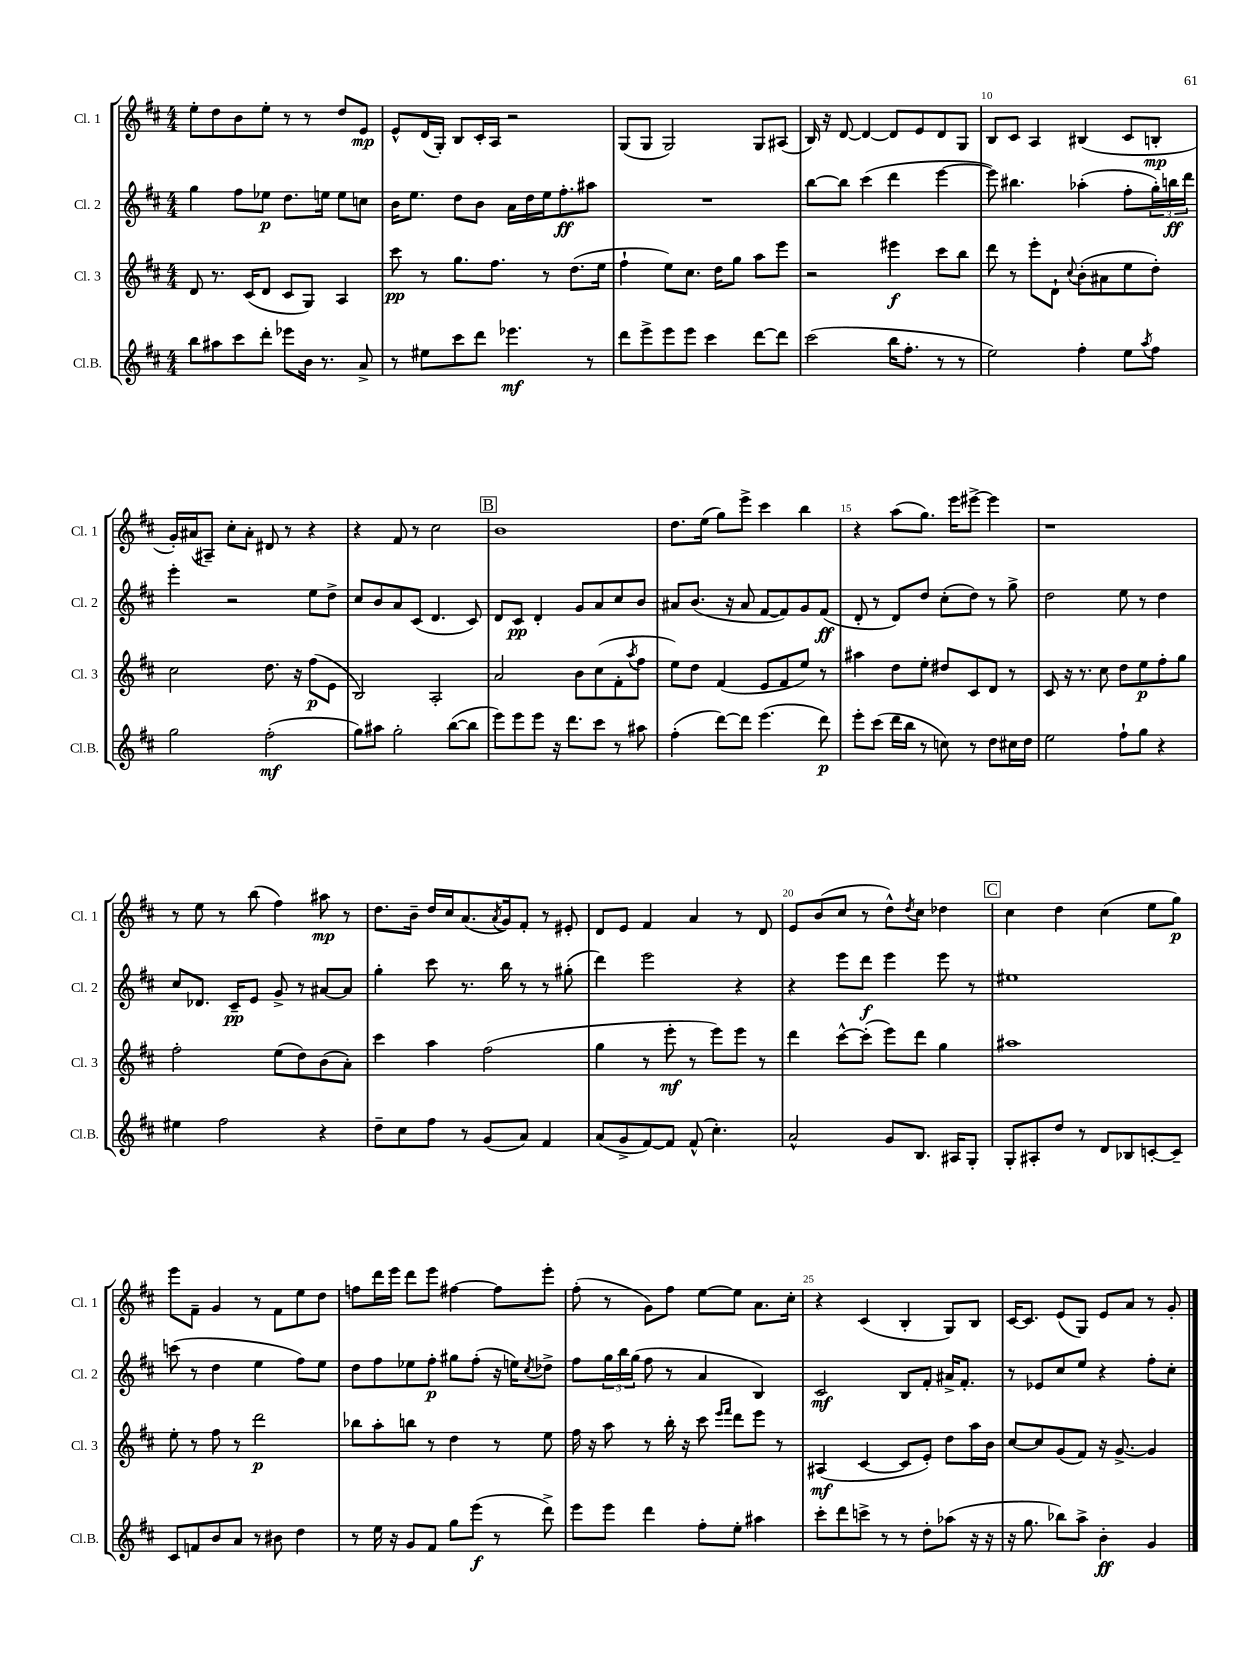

**kern	**dynam	**kern	**dynam	**kern	**dynam	**kern	**dynam
*part4	*part4	*part3	*part3	*part2	*part2	*part1	*part1
*staff4	*staff4	*staff3	*staff3	*staff2	*staff2	*staff1	*staff1
*I"Cl.B.	*	*I"Cl. 3	*	*I"Cl. 2	*	*I"Cl. 1	*
*I'Cl.B.	*	*I'Cl. 3	*	*I'Cl. 2	*	*I'Cl. 1	*
*clefG2	*	*clefG2	*	*clefG2	*	*clefG2	*
*k[f#c#]	*	*k[f#c#]	*	*k[f#c#]	*	*k[f#c#]	*
*M4/4	*	*M4/4	*	*M4/4	*	*M4/4	*
=6	=6	=6	=6	=6	=6	=6	=6
8bb\L	.	8d/	.	4gg\	.	8ee'\L	.
8aa#X\	.	8.r	.	.	.	8dd\	.
8ccc#\	.	.	.	8ff#\L	.	8b\	.
.	.	(16c#/KL	.	.	.	.	.
8ddd'\J	.	8d/J	.	8ee-X\J	p	8ee'\J	.
8eee-X\L	.	8c#/L	.	8.dd\L	.	8r	.
16b\Jk	.	8G/J)	.	.	.	8r	.
8.r	.	.	.	16een\Jk	.	.	.
.	.	4A/	.	8ee\L	.	8dd/L	.
8a^/	.	.	.	8ccn\J	.	8e/J	mp
=7	=7	=7	=7	=7	=7	=7	=7
8r	.	8ccc#\	pp	16b\KL	.	8e^^/L	.
.	.	.	.	8.ee\J	.	.	.
8ee#X\L	.	8r	.	.	.	(16d/L	.
.	.	.	.	.	.	16G'/JJ)	.
8ccc#\	.	8.gg\L	.	8dd\L	.	8B/L	.
8ddd\J	.	.	.	8b\J	.	16c#'/L	.
.	.	8.ff#\J	.	.	.	16A/JJ	.
4.eee-X\	mf	.	.	16a\LL	.	2r	.
.	.	.	.	16dd\	.	.	.
.	.	8r	.	16ee\J	.	.	.
.	.	.	.	8.ff#'\	ff	.	.
.	.	(8.dd\L	.	.	.	.	.
8r	.	.	.	8aa#X\J	.	.	.
.	.	16ee\Jk	.	.	.	.	.
=8	=8	=8	=8	=8	=8	=8	=8
8ddd\L	.	4ff#`\	.	1r	.	(8G/L	.
8eee^\	.	.	.	.	.	8G/J	.
8eee\	.	8ee\L)	.	.	.	2G/)	.
8eee\J	.	8.cc#\J	.	.	.	.	.
4ccc#\	.	.	.	.	.	.	.
.	.	16dd\KL	.	.	.	.	.
.	.	8gg\J	.	.	.	.	.
[8ddd\L	.	8aa\L	.	.	.	8G/L	.
8ddd\J]	.	8eee\J	.	.	.	(8A#X/J	.
=9	=9	=9	=9	=9	=9	=9	=9
(2ccc#\	.	2r	.	[8bb\L	.	16B/)	.
.	.	.	.	.	.	16r	.
.	.	.	.	8bb\J]	.	[8d/	.
.	.	.	.	(4ccc#\	.	4d/_	.
16bb\KL	.	4eee#X\	f	4ddd\	.	8d/L]	.
8.ff#'\J	.	.	.	.	.	.	.
.	.	.	.	.	.	8e/	.
8r	.	8ccc#\L	.	[4eee\	.	8d/	.
8r	.	8bb\J	.	.	.	8G/J	.
=10	=10	=10	=10	=10	=10	=10	=10
2ee\)	.	8ddd\	.	8eee\])	.	8B/L	.
.	.	8r	.	4.bb#X\	.	8c#/J	.
.	.	8eee'\L	.	.	.	4A/	.
.	.	8d`\J	.	.	.	.	.
.	.	8qqcc#/	.	.	.	.	.
4ff#'\	.	(8b'\L	.	(4aa-X'\	.	(4B#X/	.
.	.	8a#X\	.	.	.	.	.
8ee\L	.	8ee\	.	8ff#'\L	.	8c#/L	.
8qaa/	.	.	.	.	.	.	.
8ff#\J	.	8dd'\J)	.	24gg'\L)	.	8Bn'/J	mp
.	.	.	.	24bbn\	ff	.	.
.	.	.	.	24ddd\JJ	.	.	.
!!LO:LB:g=z
=11	=11	=11	=11	=11	=11	=11	=11
2gg\	.	2cc#\	.	4eee'\	.	16g'/LL)	.
.	.	.	.	.	.	(16a#X/J	.
.	.	.	.	.	.	8A#X~/J)	.
.	.	.	.	2r	.	8cc#'\L	.
.	.	.	.	.	.	8a#'\J	.
(2ff#'\	mf	8.dd\	.	.	.	8d#X/	.
.	.	.	.	.	.	8r	.
.	.	16r	.	.	.	.	.
.	.	(8ff#\L	p	8ee\L	.	4r	.
.	.	8e\J	.	8dd^\J	.	.	.
=12	=12	=12	=12	=12	=12	=12	=12
8gg\L)	.	2B/)	.	8cc#/L	.	4r	.
8aa#X\J	.	.	.	8b/	.	.	.
2gg'\	.	.	.	8a/	.	8f#/	.
.	.	.	.	(8c#/J	.	8r	.
.	.	2A'/	.	4.d/	.	2cc#\	.
([8bb\L	.	.	.	.	.	.	.
8bb\J]	.	.	.	8c#/)	.	.	.
!!LO:REH:place=s1:t=B
=13	=13	=13	=13	=13	=13	=13	=13
8eee\L)	.	2a/	.	8d/L	.	1b	.
8eee\	.	.	.	8c#/J	pp	.	.
8eee\J	.	.	.	4d'/	.	.	.
16r	.	.	.	.	.	.	.
8.ddd\L	.	.	.	.	.	.	.
.	.	8b\L	.	8g/L	.	.	.
8ccc#\J	.	(8cc#\	.	8a/	.	.	.
8r	.	8f#'\	.	8cc#/	.	.	.
.	.	8qaa/	.	.	.	.	.
8aa#X\	.	8ff#\J	.	8b/J	.	.	.
=14	=14	=14	=14	=14	=14	=14	=14
(4ff#'\	.	8ee\L)	.	8a#X/L	.	8.dd\L	.
.	.	8dd\J	.	(8.b/J	.	.	.
.	.	.	.	.	.	(16ee\Jk	.
[8ddd\L)	.	(4f#/	.	.	.	8gg\L)	.
.	.	.	.	16r	.	.	.
8ddd\J]	.	.	.	8a#/	.	8eee^\J	.
(4.eee\	.	8e/L	.	[8f#/L	.	4ccc#\	.
.	.	8f#/	.	8f#/])	.	.	.
.	.	8ee/J)	.	8g/	.	4bb\	.
8ddd\)	p	8r	.	(8f#/J	ff	.	.
=15	=15	=15	=15	=15	=15	=15	=15
8eee'\L	.	4aa#X\	.	8d'/	.	4r	.
(8ccc#\J	.	.	.	8r	.	.	.
16ddd\LL	.	8dd\L	.	8d/L)	.	(8aa\L	.
16bb\JJ	.	.	.	.	.	.	.
8r	.	8ee'\J	.	8dd/J	.	8.gg\J)	.
8ccn\)	.	8dd#X/L	.	(8cc#'\L	.	.	.
.	.	.	.	.	.	16eee\KL	.
8r	.	8c#/	.	8dd\J)	.	[8eee#X^\J	.
8dd\L	.	8d/J	.	8r	.	4eee#\]	.
16cc#X\L	.	8r	.	8gg^\	.	.	.
16dd\JJ	.	.	.	.	.	.	.
=16	=16	=16	=16	=16	=16	=16	=16
2ee\	.	8c#/	.	2dd\	.	1r	.
.	.	16r	.	.	.	.	.
.	.	8.r	.	.	.	.	.
.	.	8cc#\	.	.	.	.	.
8ff#`\L	.	8dd\L	.	8ee\	.	.	.
8gg\J	.	8ee\	p	8r	.	.	.
4r	.	8ff#'\	.	4dd\	.	.	.
.	.	8gg\J	.	.	.	.	.
!!LO:LB:g=z
=17	=17	=17	=17	=17	=17	=17	=17
4ee#X\	.	2ff#'\	.	8cc#/L	.	8r	.
.	.	.	.	8.d-X/J	.	8ee\	.
2ff#\	.	.	.	.	.	8r	.
.	.	.	.	16c#~/KL	pp	.	.
.	.	.	.	8e/J	.	(8bb\	.
.	.	(8ee\L	.	8g^/	.	4ff#\)	.
.	.	8dd\)	.	8r	.	.	.
4r	.	(8b\	.	[8a#X/L	.	8aa#X\	mp
.	.	8a'\J)	.	8a#/J]	.	8r	.
=18	=18	=18	=18	=18	=18	=18	=18
8dd~\L	.	4ccc#\	.	4gg'\	.	8.dd\L	.
8cc#\	.	.	.	.	.	.	.
.	.	.	.	.	.	16b~\Jk	.
8ff#\J	.	4aa\	.	8ccc#\	.	16dd/LL	.
.	.	.	.	.	.	16cc#/J	.
8r	.	.	.	8.r	.	(8.a/	.
(8g/L	.	(2ff#\	.	.	.	.	.
.	.	.	.	.	.	8qa/	.
.	.	.	.	16bb\	.	16g/k)	.
8a/J)	.	.	.	8r	.	8f#'/J	.
4f#/	.	.	.	8r	.	8r	.
.	.	.	.	(8gg#X'\	.	8e#X'/	.
=19	=19	=19	=19	=19	=19	=19	=19
(8a/L	.	4gg\	.	4ddd\)	.	8d/L	.
8g^/	.	.	.	.	.	8e/J	.
[8f#/)	.	8r	.	2eee\	.	4f#/	.
8f#/J]	.	8eee'\	mf	.	.	.	.
(8f#^^/	.	8r	.	.	.	4a/	.
4.cc#'\)	.	8eee\L)	.	.	.	.	.
.	.	8eee\J	.	4r	.	8r	.
.	.	8r	.	.	.	8d/	.
=20	=20	=20	=20	=20	=20	=20	=20
2a^^/	.	4ddd\	.	4r	.	8e/L	.
.	.	.	.	.	.	(8b/	.
.	.	[8ccc#^^\L	.	8eee\L	.	8cc#/J	.
.	.	(8ccc#'\J]	.	8ddd\J	f	8r	.
8g/L	.	8eee\L)	.	4eee\	.	8dd^^\L)	.
.	.	.	.	.	.	8qdd/	.
8.B/J	.	8ddd\J	.	.	.	8cc#\J	.
.	.	4gg\	.	8eee\	.	4dd-X\	.
16A#X/KL	.	.	.	.	.	.	.
8G'/J	.	.	.	8r	.	.	.
!!LO:REH:place=s1:t=C
=21	=21	=21	=21	=21	=21	=21	=21
8G'/L	.	1aa#X	.	1ee#X	.	4cc#\	.
8A#X'/	.	.	.	.	.	.	.
8dd/J	.	.	.	.	.	4dd\	.
8r	.	.	.	.	.	.	.
8d/L	.	.	.	.	.	(4cc#\	.
8B-X/	.	.	.	.	.	.	.
[8cn'/	.	.	.	.	.	8ee\L	.
8c~/J]	.	.	.	.	.	8gg\J)	p
!!LO:LB:g=z
=22	=22	=22	=22	=22	=22	=22	=22
8c#/L	.	8ee'\	.	(8cccn\	.	8eee\L	.
8fn/	.	8r	.	8r	.	8f#~\J	.
8b/	.	8ff#\	.	4dd\	.	4g/	.
8a/J	.	8r	.	.	.	.	.
8r	.	2ddd\	p	4ee\	.	8r	.
8b#X\	.	.	.	.	.	8f#\L	.
4dd\	.	.	.	8ff#\L)	.	8ee\	.
.	.	.	.	8ee\J	.	8dd\J	.
=23	=23	=23	=23	=23	=23	=23	=23
8r	.	8bb-X\L	.	8dd\L	.	8ffn\L	.
16ee\	.	8aa'\	.	8ff#\	.	16ddd\L	.
16r	.	.	.	.	.	16eee\JJ	.
8g/L	.	8bbn\J	.	8ee-X\	.	8ddd\L	.
8f#/J	.	8r	.	8ff#'\J	p	8eee\J	.
8gg\L	.	4dd\	.	8gg#X\L	.	[4ff#X\	.
(8eee\J	f	.	.	(8ff#'\J	.	.	.
8r	.	8r	.	16r	.	8ff#\L]	.
.	.	.	.	16een\KL)	.	.	.
.	.	.	.	8qcc#/	.	.	.
8ddd^\)	.	8ee\	.	8dd-X^\J	.	8eee'\J	.
=24	=24	=24	=24	=24	=24	=24	=24
8eee\L	.	16ff#\	.	8ff#\L	.	(8ff#'\	.
.	.	16r	.	.	.	.	.
8eee\J	.	8aa\	.	24gg\L	.	8r	.
.	.	.	.	24bb\	.	.	.
.	.	.	.	(24gg\JJ	.	.	.
4ddd\	.	8r	.	8ff#\	.	8g\L)	.
.	.	16bb'\	.	8r	.	8ff#\J	.
.	.	16r	.	.	.	.	.
8ff#'\L	.	8ccc#\	.	4a/	.	[8ee\L	.
.	.	16qqeee/LL	.	.	.	.	.
.	.	16qqfff#/JJ	.	.	.	.	.
8ee'\J	.	8ddd\L	.	.	.	8ee\J]	.
4aa#X\	.	8eee\J	.	4B/)	.	8.a\L	.
.	.	8r	.	.	.	.	.
.	.	.	.	.	.	16cc#'\Jk	.
=25	=25	=25	=25	=25	=25	=25	=25
8ccc#'\L	.	(4A#X/	mf	2c#/	mf	4r	.
8ddd\	.	.	.	.	.	.	.
8cccn^\J	.	[4c#/	.	.	.	(4c#/	.
8r	.	.	.	.	.	.	.
8r	.	8c#/L]	.	8B/L	.	4B'/	.
8dd'\L	.	8e'/J)	.	8f#'/J	.	.	.
(8aa-X\J	.	8dd\L	.	16a#X^/KL	.	8G/L)	.
.	.	.	.	8.f#'/J	.	.	.
16r	.	16aa\L	.	.	.	8B/J	.
16r	.	16b\JJ	.	.	.	.	.
=26	=26	=26	=26	=26	=26	=26	=26
16r	.	[8cc#/L	.	8r	.	[16c#/KL	.
8.gg\	.	.	.	.	.	8.c#/J]	.
.	.	8cc#/]	.	8e-X/L	.	.	.
8bb-X\L)	.	(8g/	.	8cc#/	.	(8e/L	.
8aa^\J	.	8f#/J)	.	8ee/J	.	8G/J)	.
4b'\	ff	16r	.	4r	.	8e/L	.
.	.	[8.g^/	.	.	.	.	.
.	.	.	.	.	.	8a/J	.
4g/	.	4g/]	.	8ff#'\L	.	8r	.
.	.	.	.	8cc#'\J	.	8g'/	.
==	==	==	==	==	==	==	==
*-	*-	*-	*-	*-	*-	*-	*-
